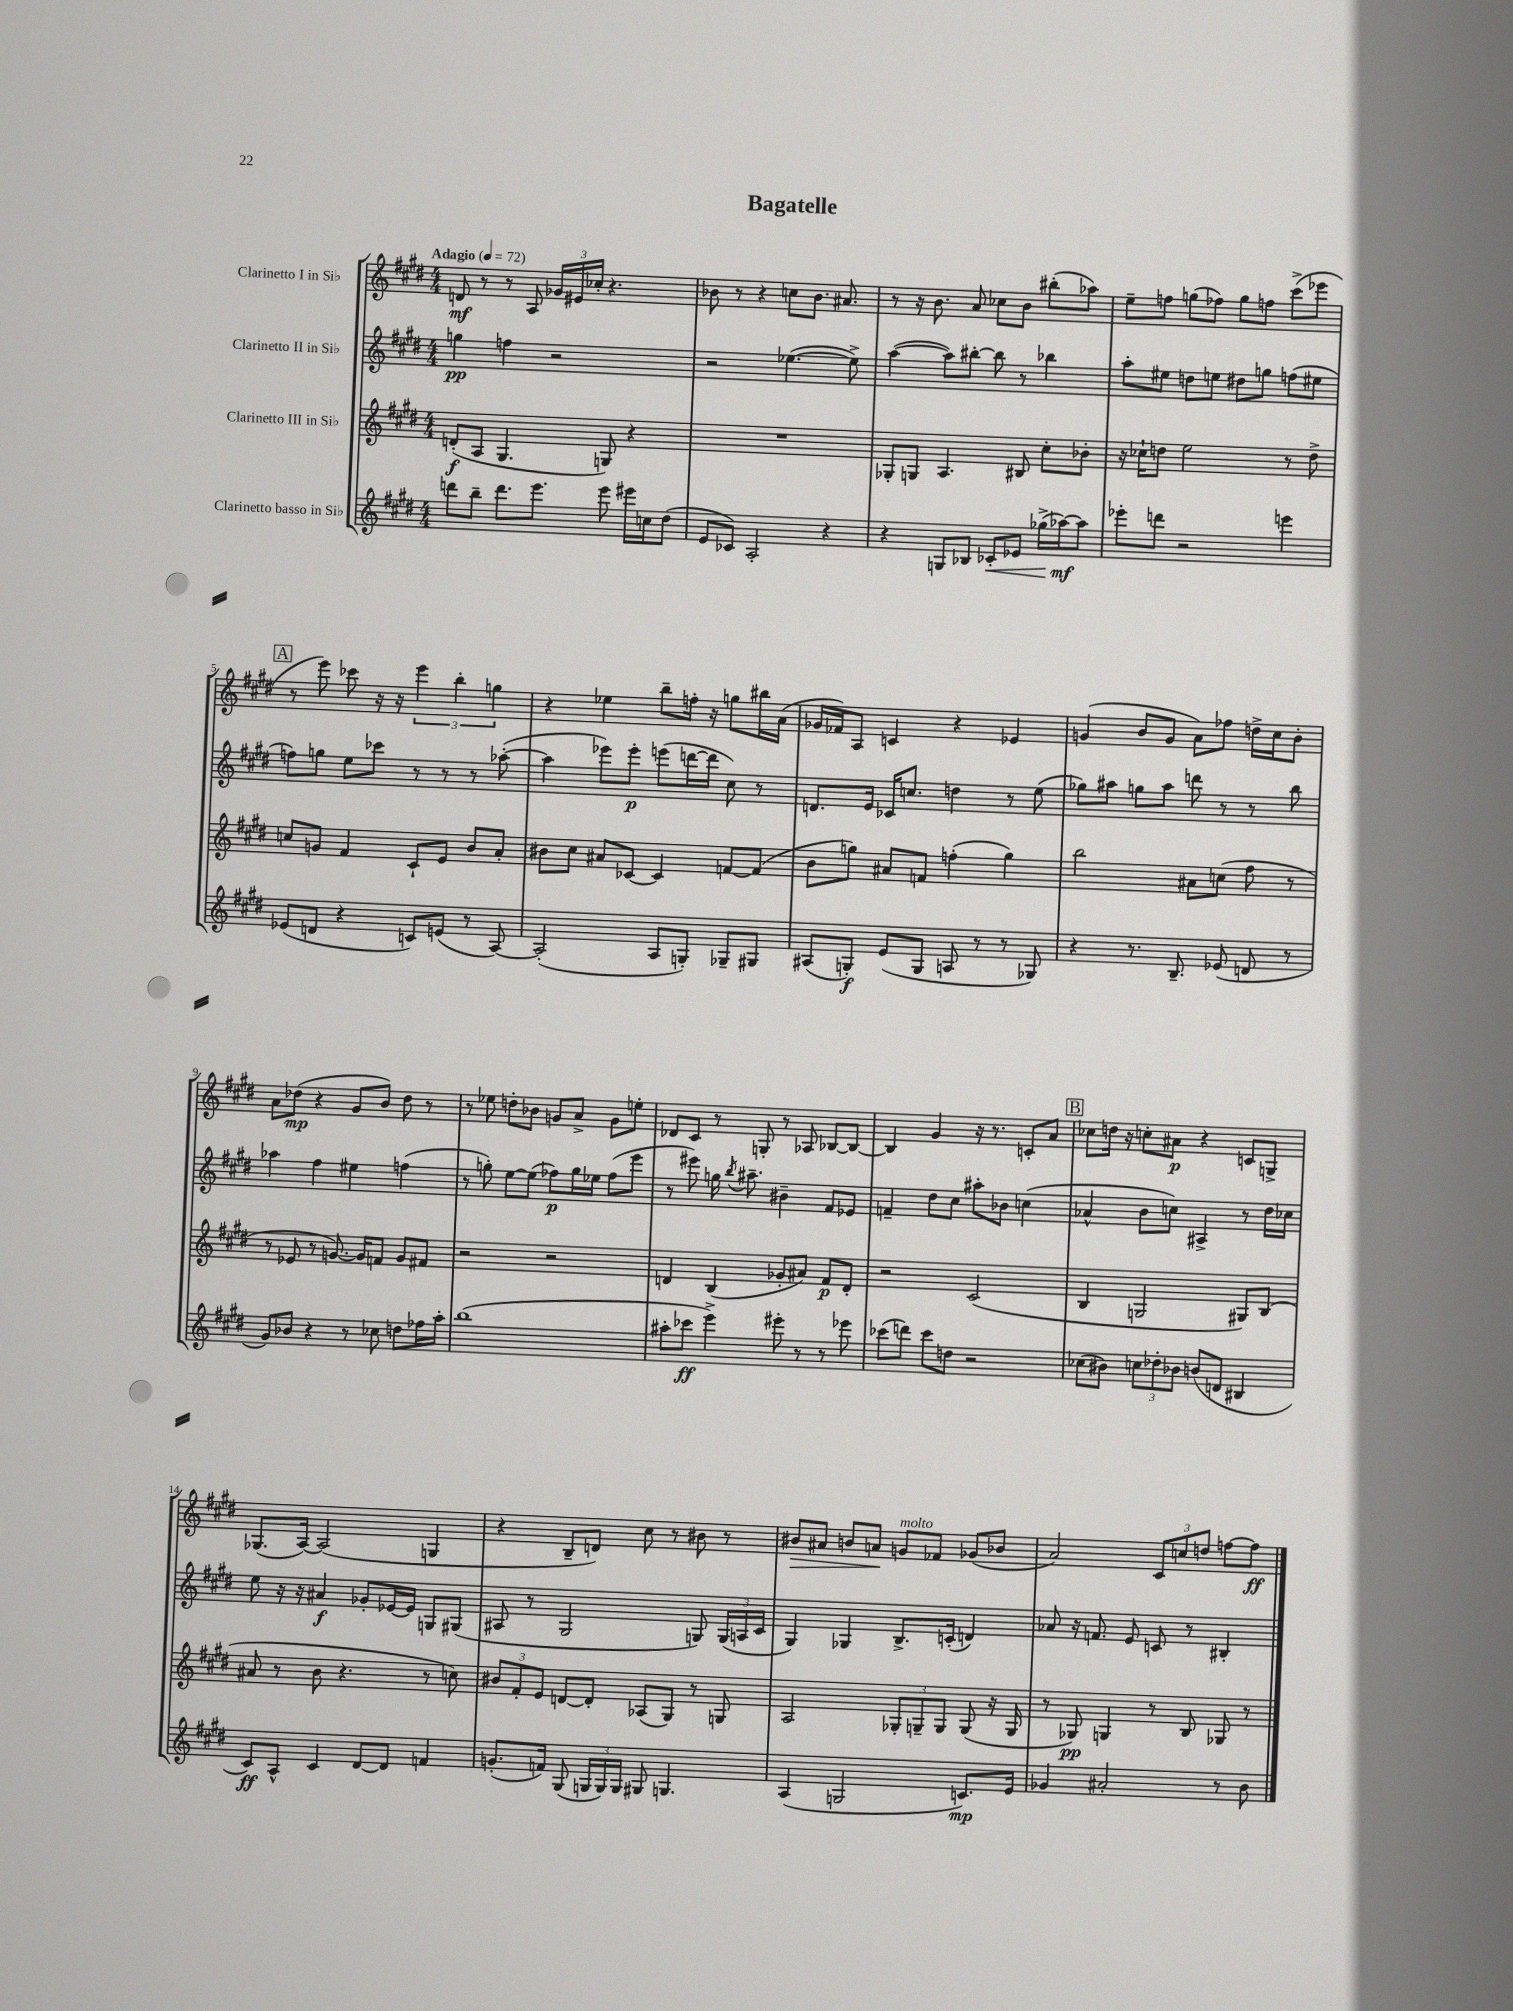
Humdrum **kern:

**kern	**kern	**kern	**kern
*staff4	*staff3	*staff2	*staff1
*clefG2	*clefG2	*clefG2	*clefG2
*k[f#c#g#d#]	*k[f#c#g#d#]	*k[f#c#g#d#]	*k[f#c#g#d#]
*M4/4	*M4/4	*M4/4	*M4/4
*MM72	*MM72	*MM72	*MM72
8ddd	(8d'	4gg	8d
8bb~	8A	.	8r
8.ddd	4.G#	4ff	8r
.	.	.	8A
8.eee	.	.	.
.	.	2r	24g-
.	.	.	24e#
.	.	.	24cc-'
8eee	8G)	.	4.r
16eee#	4r	.	.
16cc	.	.	.
(8dd#	.	.	.
=	=	=	=
8e	1r	2r	8b-
8c-)	.	.	8r
2A'	.	.	4r
.	.	([4.ee-	8cc
.	.	.	8.b-
4r	.	.	.
.	.	.	8.a#
.	.	8ee-^])	.
=	=	=	=
4r	8G-'	([4aa	8r
.	8G	.	16r
.	.	.	8.b
8G	4.A	8aa])	.
8B-	.	[8bb#'	8a
8c-'	.	8bb#]	8cc-
8e-	8B#	8r	8b
(16gg-^	8cc#'	4bb-	(8bb#'
[16aa-)	.	.	.
8aa-]	8b-'	.	8aa-)
=	=	=	=
8eee-'	16r	8aa'	8ee~
.	16cc-`	.	.
8ddd	8dd	8ee#	8ff
2r	2ee	8dd	(8gg
.	.	8ee	8ff-)
.	.	8dd#	8gg
.	.	8gg	8ff
4eee	8r	(8ff	(8ccc#^
.	8dd^	8ee#	8eee-
=	=	=	=
(8e-	8cc	8ff)	8r
8d	8g	8gg	8eee)
4r	4f#	8ee	8ccc-
.	.	8ccc-	16r
.	.	.	16r
8c)	8c#`	8r	6eee
(8e	8e	8r	.
.	.	.	6bb'
8r	8b	8r	.
.	.	.	6gg
[8A)	8a'	([8aa-'	.
=	=	=	=
(2A']	8b#	4aa-]	4r
.	8cc#	.	.
.	8a#	8eee-)	4ee-
.	[8c-	8eee-'	.
8A	4c-]	(8eee	8bb~
8G')	.	[16ddd	16ff'
.	.	16ddd]	16r
8G-~	[8f	8cc#)	8gg
8G#	(8f]	8r	16bb#
.	.	.	(16a
=	=	=	=
(8A#	8b	8.d	16g-
.	.	.	16f-)
8G')	8gg)	.	8A
.	.	16e	.
(8e	8a#	16c-	4c
.	.	8.cc	.
8G	8f	.	.
8A	(4ff'	4dd	4r
8r	.	.	.
8r	4gg)	8r	4e-
8G-)	.	(8ee	.
=	=	=	=
4r	2bb	8gg-)	(4g
.	.	8aa#	.
8.r	.	8gg	8b
.	.	8aa#	8g
8.B~	.	.	.
.	8a#	8ddd	8a)
(8e-	(8cc	8r	8ff-
8d	8ff#	8r	16dd^
.	.	.	16cc#
8r	8r	8bb	8b'
=	=	=	=
8g#)	8r	4aa-	8a
8b-	8e-	.	(8dd-
4r	8r	4ff#	4r
.	[8.g)	.	.
8r	.	4ee#	8g#
.	16g]	.	.
8cc-	8f	.	8b)
8dd	8g	(4ff	8dd-
16ff-	8f#	.	8r
16aa'	.	.	.
=	=	=	=
(1bb	2r	8r	8r
.	.	8gg')	8ee-
.	.	[8ee	8dd'
.	.	(8ee]	8b-
.	2r	8ff-)	8g
.	.	16gg	8a^
.	.	16ee-	.
.	.	(8ff-	8g
.	.	8eee	8ee'
=	=	=	=
8aa#'	4d	8r	8d-
8ccc-	.	8eee#)	8c#
4eee^)	(4B	16gg	8r
.	.	8qbb	.
.	.	8.aa#~	.
.	.	.	8G'
8eee#'	8g-'	4b#~	8r
8r	8a#)	.	8A-
8r	8f#	8f#	[8B-
8eee-	8d'	8e-	8B-_
=	=	=	=
(8ccc-	2r	4f~	4B-]
8ddd)	.	.	.
8ccc-	.	8dd#	4g#
8dd	.	8cc#	.
2r	(2c#	8aa#'	16r
.	.	.	8.r
.	.	8b-	.
.	.	(4cc	8c'
.	.	.	8a
=	=	=	=
(8cc-	4B	4a-^^	8cc-
8b#)	.	.	16dd
.	.	.	16r
12cc	2G	8b	8cc'
12dd-'	.	.	.
.	.	8cc)	8a#
12b-	.	.	.
(8b	.	4A#^	4r
8d	.	.	.
4B#	8G#)	8r	8c
.	(8B	16dd#	8G^
.	.	16cc-	.
=	=	=	=
8c#)	8a#	8ee	(8.G-
8A^^	8r	16r	.
.	.	16r	[16A)
4c#	8b	4a#	(2A]
.	4.r	.	.
[8d#	.	8g-'	.
8d#]	.	[16e-	.
.	.	16e-]	.
4f	8r	8G	4G
.	8cc)	(8G#	.
=	=	=	=
(8.g'	12b#	8A#	4r
.	12f#'	.	.
.	.	8r	.
.	12e	.	.
16f)	.	.	.
(8G#	[8d	2G#	8B~
24G	8d']	.	8d)
24G)	.	.	.
24G	.	.	.
8G#	(8A-	.	8cc#
4.G	8G#)	.	8r
.	8r	8G)	8b#
.	8G	(24G	8r
.	.	24A	.
.	.	24c#	.
=	=	=	=
(4A	2A	4G#)	8b#
.	.	.	8a#
2G	.	4G-	8b
.	.	.	8a
.	12G-'	8.B^	8g
.	12G~	.	.
.	.	.	8f-
.	12G	.	.
.	.	(16c'	.
8.c)	(8G	4d)	(8g-
.	16r	.	8b-
16e	16G	.	.
=	=	=	=
4g-	8r	8a-	2a)
.	8G-)	16r	.
.	.	8.f	.
2a#'	4G	.	.
.	.	8e	.
.	8r	8c	12c#
.	.	.	12cc
.	8B	8r	.
.	.	.	12dd
8r	8G-	4B#'	[8ff
8b	8r	.	8ff]
==	==	==	==
*-	*-	*-	*-
